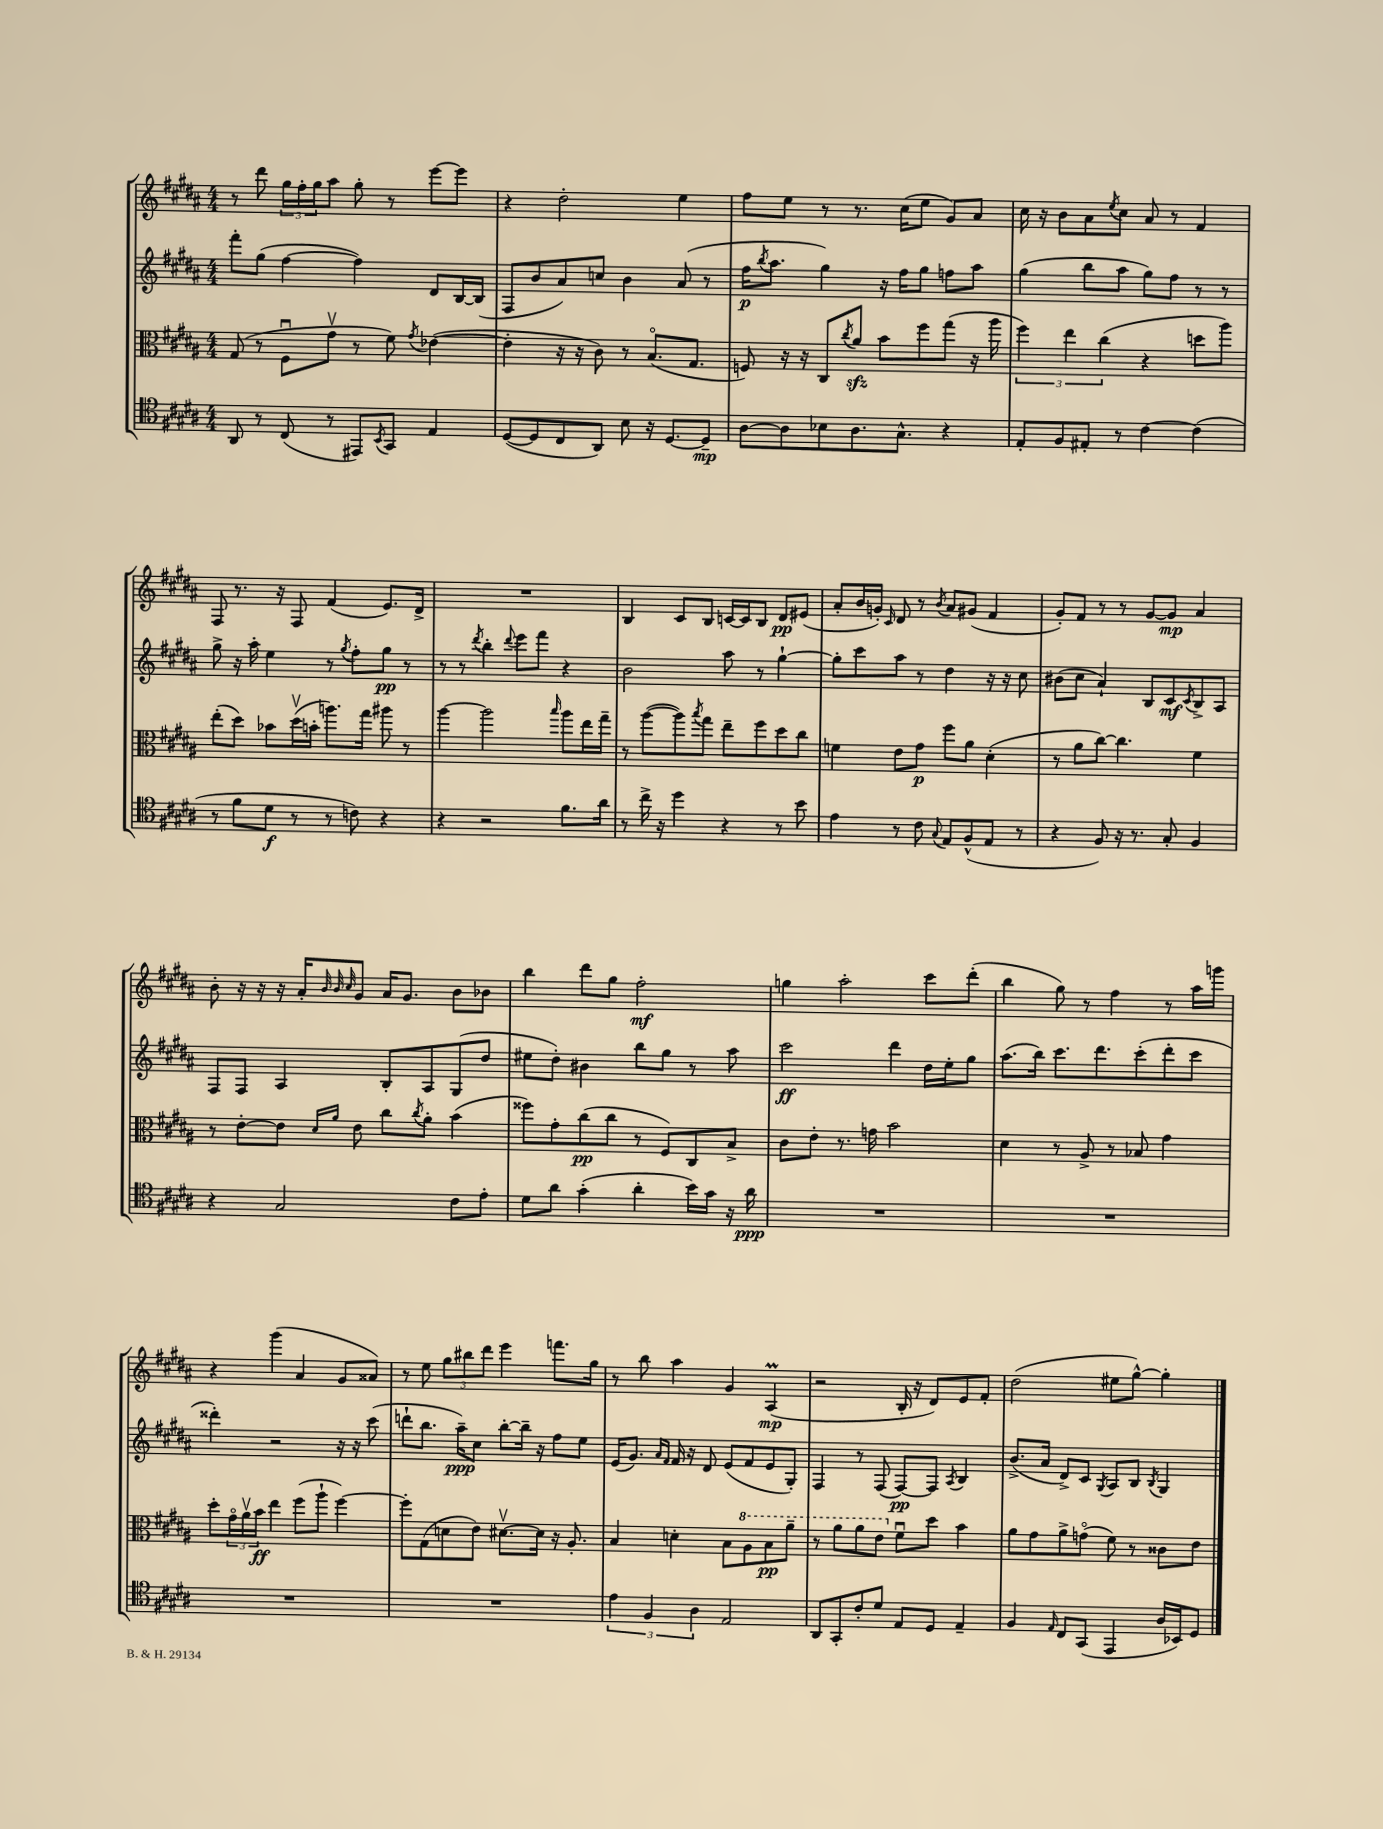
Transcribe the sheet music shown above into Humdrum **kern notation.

**kern	**dynam	**kern	**dynam	**kern	**dynam	**kern	**dynam
*part4	*part4	*part3	*part3	*part2	*part2	*part1	*part1
*staff4	*staff4	*staff3	*staff3	*staff2	*staff2	*staff1	*staff1
*clefC4	*	*clefC3	*	*clefG2	*	*clefG2	*
*k[f#c#g#d#a#]	*	*k[f#c#g#d#a#]	*	*k[f#c#g#d#a#]	*	*k[f#c#g#d#a#]	*
*M4/4	*	*M4/4	*	*M4/4	*	*M4/4	*
=5	=5	=5	=5	=5	=5	=5	=5
8AA#/	.	(8G#/	.	8fff#'\L	.	8r	.
8r	.	8r	.	(8gg#\J	.	8ddd#\	.
(8C#/	.	8F#u\L	.	[4ff#\	.	24gg#\LL	.
.	.	.	.	.	.	24ff#'\	.
.	.	.	.	.	.	24gg#\J	.
8r	.	8g#v\J	.	.	.	8aa#\J	.
8EE#X/L)	.	8r	.	4ff#\])	.	8gg#'\	.
8qBB/	.	.	.	.	.	.	.
8GG#/J	.	8f#\)	.	.	.	8r	.
.	.	8qg#/	.	.	.	.	.
4E/	.	([4e-X\	.	8d#/L	.	[8eee\L	.
.	.	.	.	[16B/L	.	8eee\J]	.
.	.	.	.	(16B/JJ]	.	.	.
=6	=6	=6	=6	=6	=6	=6	=6
([8D#/L	.	4e-'\]	.	8F#/L	.	4r	.
8D#/]	.	.	.	8b/	.	.	.
8C#/	.	16r	.	8a#/)	.	2dd#'\	.
.	.	16r	.	.	.	.	.
8AA#/J)	.	8c#\)	.	8ccn/J	.	.	.
8B\	.	8r	.	4b\	.	.	.
16r	.	(8.B/L	.	.	.	.	.
[8.D#/L	.	.	.	.	.	.	.
.	.	.	.	(8a#/	.	4ee\	.
.	.	8.G#/J	.	.	.	.	.
8D#~/J]	mp	.	.	8r	.	.	.
=7	=7	=7	=7	=7	=7	=7	=7
[8A#\L	.	8Fn/)	.	16ff#\KL	p	8ff#\L	.
.	.	.	.	8qbb/	.	.	.
.	.	.	.	8.aa#\J	.	.	.
8A#\]	.	16r	.	.	.	8ee\J	.
.	.	16r	.	.	.	.	.
8B-X\	.	8C#/L	.	4gg#\)	.	8r	.
.	.	8qcc#/	.	.	.	.	.
8.A#\	.	8a#zz/J	.	.	.	8.r	.
.	.	8b\L	.	16r	.	.	.
8.G#^^\J	.	.	.	16ff#\KL	.	(16cc#\KL	.
.	.	8ff#\	.	8gg#\J	.	8ee\J	.
4r	.	(8gg#\J	.	8ffn\L	.	8g#/L)	.
.	.	16r	.	8aa#\J	.	8a#/J	.
.	.	16aa#\	.	.	.	.	.
=8	=8	=8	=8	=8	=8	=8	=8
8E'/L	.	6ff#\)	.	(4gg#\	.	16cc#\	.
.	.	.	.	.	.	16r	.
8F#/	.	.	.	.	.	8b\L	.
.	.	6ee\	.	.	.	.	.
8E#X'/J	.	.	.	8bb\L	.	8a#\	.
.	.	(6cc#\	.	.	.	.	.
.	.	.	.	.	.	8qee/	.
8r	.	.	.	8aa#\J	.	8cc#\J	.
[4c#\	.	4r	.	8gg#\L)	.	8a#/	.
.	.	.	.	8ff#\J	.	8r	.
(4c#\]	.	8ddn\L	.	8r	.	4f#/	.
.	.	8aa#\J)	.	8r	.	.	.
!!LO:LB:g=z
=9	=9	=9	=9	=9	=9	=9	=9
8r	.	(8ee'\L	.	8gg#^\	.	8F#/	.
8f#\L	.	8dd#\J)	.	16r	.	8.r	.
.	.	.	.	16aa#'\	.	.	.
8d#\J	f	8b-X\L	.	4ee\	.	.	.
.	.	.	.	.	.	16r	.
8r	.	(16dd#v\L	.	.	.	8F#/	.
.	.	16bn'\JJ	.	.	.	.	.
8r	.	8.aan\L)	.	8r	.	(4f#/	.
.	.	.	.	8qgg#/	.	.	.
8cn\)	.	.	.	8ff#'\L	.	.	.
.	.	16gg#\Jk	.	.	.	.	.
4r	.	8aa#X\	.	8gg#\J	pp	8.e/L)	.
.	.	8r	.	8r	.	.	.
.	.	.	.	.	.	16d#^/Jk	.
=10	=10	=10	=10	=10	=10	=10	=10
4r	.	[4aa#\	.	8r	.	1r	.
.	.	.	.	8r	.	.	.
.	.	.	.	8qddd#/	.	.	.
2r	.	2aa#\]	.	4bb'\	.	.	.
.	.	.	.	8qqddd#/	.	.	.
.	.	.	.	8eee\L	.	.	.
.	.	.	.	8fff#\J	.	.	.
.	.	16qqbb/	.	.	.	.	.
8.f#\L	.	8aa#\L	.	4r	.	.	.
.	.	16ee\L	.	.	.	.	.
16a#\Jk	.	16gg#~\JJ	.	.	.	.	.
=11	=11	=11	=11	=11	=11	=11	=11
8r	.	8r	.	2b\	.	4B/	.
16cc#^\	.	([8aa#\L	.	.	.	.	.
16r	.	.	.	.	.	.	.
4dd#\	.	8aa#\])	.	.	.	8c#/L	.
.	.	8qbb/	.	.	.	.	.
.	.	8gg#\J	.	.	.	8B/J	.
4r	.	8ee~\L	.	8aa#\	.	[16cn/LL	.
.	.	.	.	.	.	16c/J]	.
.	.	8ff#\	.	8r	.	8B/J	.
8r	.	8dd#\	.	[4gg#`\	.	8d#/L	pp
8b\	.	8cc#\J	.	.	.	(8e#X/J	.
=12	=12	=12	=12	=12	=12	=12	=12
4e\	.	4fn\	.	8gg#'\L]	.	8a#'/L	.
.	.	.	.	8ccc#\	.	16b/L	.
.	.	.	.	.	.	16gn'/JJ)	.
.	.	.	.	.	.	16qqc#/	.
8r	.	8e\L	.	8aa#\J	.	8d#/	.
8c#\	.	8g#\J	p	8r	.	8r	.
8qqG#/	.	.	.	.	.	8qb/	.
8E/L	.	8ff#\L	.	4dd#\	.	8a#/L	.
(8F#^^/	.	8a#\J	.	.	.	(8g#X/J	.
8E/J	.	(4d#'\	.	16r	.	4f#/	.
.	.	.	.	16r	.	.	.
8r	.	.	.	8cc#\	.	.	.
=13	=13	=13	=13	=13	=13	=13	=13
4r	.	8r	.	(8b#X\L	.	8g#'/L)	.
.	.	8a#\L	.	8cc#\J	.	8f#/J	.
8F#/)	.	[8cc#\J)	.	4a#`/)	.	8r	.
16r	.	4.cc#\]	.	.	.	8r	.
8.r	.	.	.	.	.	.	.
.	.	.	.	8B/L	.	[8g#/L	.
8G#'/	.	.	.	8c#/	mf	8g#/J]	mp
.	.	.	.	8qc#/	.	.	.
4F#/	.	4f#\	.	8B^/	.	4a#/	.
.	.	.	.	8A#/J	.	.	.
!!LO:LB:g=z
=14	=14	=14	=14	=14	=14	=14	=14
4r	.	8r	.	8F#/L	.	8b'\	.
.	.	[8e'\L	.	8F#/J	.	16r	.
.	.	.	.	.	.	16r	.
2G#/	.	8e\J]	.	4A#/	.	16r	.
.	.	.	.	.	.	16a#'/KL	.
.	.	.	.	.	.	32qqb/	.
.	.	16qqd#/LL	.	.	.	32qqb/	.
.	.	16qqa#/JJ	.	.	.	32qqcc#/	.
.	.	8e\	.	.	.	8g#/J	.
.	.	8cc#\L	.	8B'/L	.	16a#/KL	.
.	.	.	.	.	.	8.g#/J	.
.	.	8qcc#/	.	.	.	.	.
.	.	8a#'\J	.	8A#/	.	.	.
8c#\L	.	(4b\	.	(8G#/	.	8b\L	.
8e'\J	.	.	.	8dd#/J	.	8b-X\J	.
=15	=15	=15	=15	=15	=15	=15	=15
8d#\L	.	8ff##X\L)	.	8ee#X\L	.	4bb\	.
8a#\J	.	8g#'\	.	8dd#'\J)	.	.	.
(4g#'\	.	(8cc#\	pp	4b#X\	.	8ddd#\L	.
.	.	8cc#\J	.	.	.	8gg#\J	.
4a#'\	.	8r	.	8bb\L	.	2ff#'\	mf
.	.	8F#/L)	.	8gg#\J	.	.	.
16b\LL)	.	8C#/	.	8r	.	.	.
16g#\JJ	.	.	.	.	.	.	.
16r	.	8B^/J	.	8aa#\	.	.	.
16a#\	ppp	.	.	.	.	.	.
=16	=16	=16	=16	=16	=16	=16	=16
1r	.	8c#\L	.	2ccc#\	ff	4ggn\	.
.	.	8e'\J	.	.	.	.	.
.	.	8.r	.	.	.	2aa#'\	.
.	.	16gn\	.	.	.	.	.
.	.	2b\	.	4ddd#\	.	.	.
.	.	.	.	16dd#\LL	.	8ccc#\L	.
.	.	.	.	16ee'\J	.	.	.
.	.	.	.	8gg#\J	.	(8ddd#'\J	.
=17	=17	=17	=17	=17	=17	=17	=17
1r	.	4d#\	.	(8.aa#\L	.	4bb\	.
.	.	.	.	16bb\Jk)	.	.	.
.	.	8r	.	8.ccc#\L	.	8gg#\)	.
.	.	8A#^/	.	.	.	8r	.
.	.	.	.	8.ddd#\	.	.	.
.	.	8r	.	.	.	4ff#\	.
.	.	8B-X/	.	(8ccc#'\	.	.	.
.	.	4g#\	.	8ddd#'\	.	8r	.
.	.	.	.	8ccc#\J	.	16aa#\LL	.
.	.	.	.	.	.	16gggn\JJ	.
!!LO:LB:g=z
=18	=18	=18	=18	=18	=18	=18	=18
1r	.	8dd#'\L	.	4ddd##X'\)	.	4r	.
.	.	24g#\L	.	.	.	.	.
.	.	24a#v\	.	.	.	.	.
.	.	24b\JJ	ff	.	.	.	.
.	.	4ee\	.	2r	.	(4ggg#\	.
.	.	(8ff#\L	.	.	.	4a#/	.
.	.	8aa#`\J	.	.	.	.	.
.	.	[4ff#\)	.	16r	.	8g#/L	.
.	.	.	.	16r	.	.	.
.	.	.	.	(8ccc#\	.	8a##X/J)	.
=19	=19	=19	=19	=19	=19	=19	=19
1r	.	8ff#'\L]	.	8dddn`\L	.	8r	.
.	.	(8G#\	.	8.bb\J	.	8ee\	.
.	.	8dn\	.	.	.	12gg#\L	.
.	.	.	.	16aa#~\KL)	ppp	.	.
.	.	.	.	.	.	12bb#X\	.
.	.	8e\J)	.	8cc#\J	.	.	.
.	.	.	.	.	.	12ddd#\J	.
.	.	[8.d#Xv\L	.	[8bb'\L	.	4eee\	.
.	.	.	.	16bb~\Jk]	.	.	.
.	.	16d#\Jk]	.	16r	.	.	.
.	.	16r	.	8ff#\L	.	8.fffn\L	.
.	.	8.A#'/	.	.	.	.	.
.	.	.	.	8ee\J	.	.	.
.	.	.	.	.	.	16gg#\Jk	.
=20	=20	=20	=20	=20	=20	=20	=20
6e\	.	4B/	.	(16e/KL	.	8r	.
.	.	.	.	8.g#/J)	.	.	.
.	.	.	.	.	.	8bb\	.
6F#/	.	.	.	.	.	.	.
.	.	.	.	16qqa#/LL	.	.	.
.	.	.	.	16qqf#/JJ	.	.	.
.	.	4dn'\	.	16f#/	.	4aa#\	.
.	.	.	.	16r	.	.	.
6A#\	.	.	.	.	.	.	.
.	.	.	.	8d#/	.	.	.
2E/	.	8B\L	.	(8e/L	.	4g#/	.
*	*	*8va	*	*	*	*	*
.	.	8a#\	.	8f#/	.	.	.
.	.	8b\	pp	8e/	.	(4A#m/	mp
.	.	8aa#~\J	.	8G#'/J)	.	.	.
=21	=21	=21	=21	=21	=21	=21	=21
8AA#/L	.	8r	.	4F#/	.	2r	.
8GG#'/	.	8aa#\L	.	.	.	.	.
8c#'/	.	8aa#\	.	8r	.	.	.
8d#/J	.	8ee\J	.	(8F#/	.	.	.
*	*	*X8va	*	*	*	*	*
8E/L	.	8f#u\L	.	[8F#/L)	pp	16B'/	.
.	.	.	.	.	.	16r	.
8D#/J	.	8dd#\J	.	8F#/J]	.	8d#/L)	.
.	.	.	.	8qA#/	.	.	.
4E~/	.	4b\	.	4B/	.	8e/	.
.	.	.	.	.	.	8f#'/J	.
=22	=22	=22	=22	=22	=22	=22	=22
4F#/	.	8a#\L	.	(8.b^/L	.	(2dd#\	.
.	.	8g#\	.	.	.	.	.
.	.	.	.	16a#/Jk	.	.	.
16qqE/	.	.	.	.	.	.	.
8C#/L	.	8a#^\	.	8d#^/L)	.	.	.
(8GG#/J	.	(8gn\J	.	8c#/J	.	.	.
.	.	.	.	8qG#/	.	.	.
4EE/	.	8f#\)	.	8A#/L	.	8ee#X\L	.
.	.	8r	.	8B/J	.	[8gg#^^\J)	.
.	.	.	.	8qB/	.	.	.
16A#/LL	.	8c##X\L	.	4G#/	.	4gg#'\]	.
16BB-X/J)	.	.	.	.	.	.	.
8D#/J	.	8e\J	.	.	.	.	.
==	==	==	==	==	==	==	==
*-	*-	*-	*-	*-	*-	*-	*-
